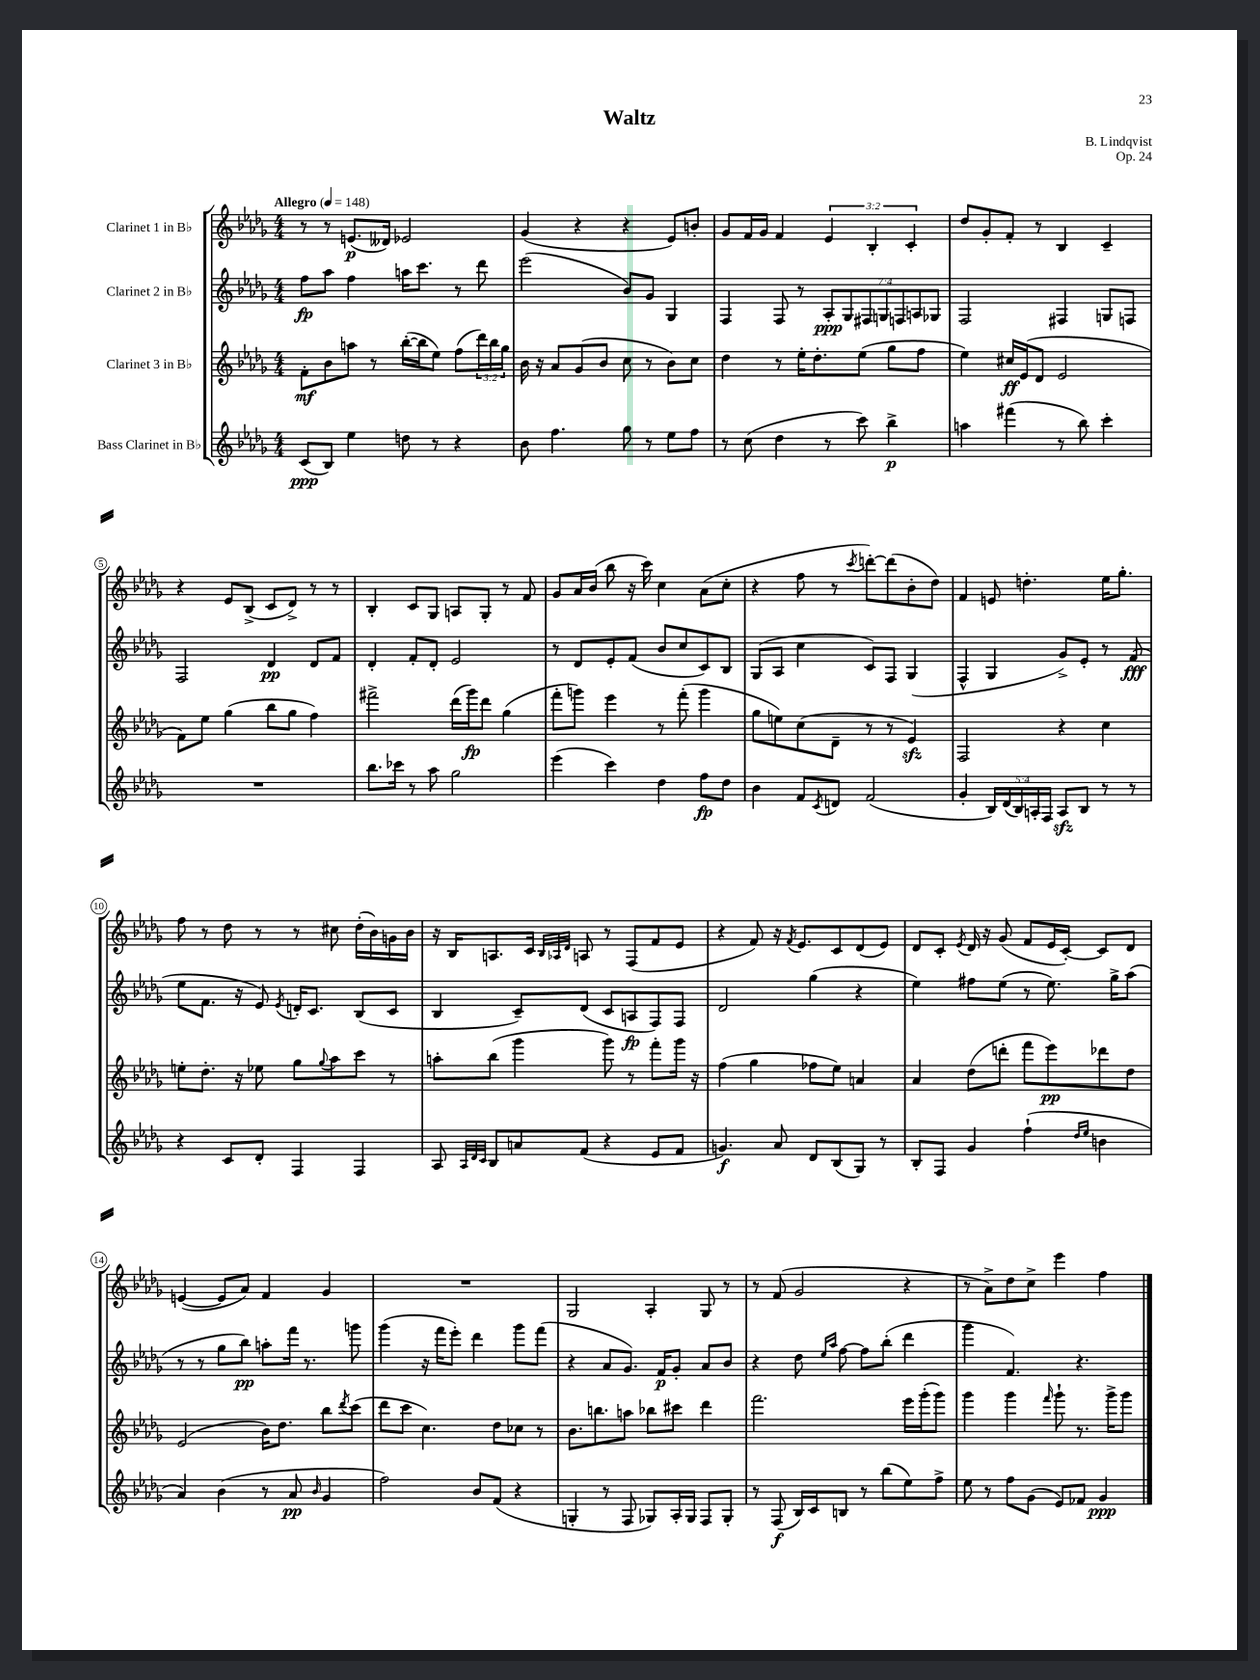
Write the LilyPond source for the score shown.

\header { title = "Waltz" composer = "B. Lindqvist" opus = "Op. 24" }
<<
\new StaffGroup <<
\new Staff = "s0" \with { instrumentName = "Clarinet 1 in Bb" } {
    \clef treble \key des \major \numericTimeSignature \time 4/4 \override Staff.TupletNumber.text = #tuplet-number::calc-fraction-text \tempo "Allegro" 4 = 148
    r8 r8 e'8.\p( deses'16) ees'2 |
    ges'4( r4 r4 ees'8) b'8-. |
    ges'8 f'16 ges'16 f'4 \tuplet 3/2 { ees'4 bes4-. c'4-. } |
    des''8 ges'8-. f'8-. r8 bes4 c'4-- |
    r4 ees'8 bes8->( c'8 des'8->) r8 r8 |
    bes4-. c'8 ges8 a8 ges8-. r8 f'8 |
    ges'8 aes'16 bes'16( bes''8 r16 c'''16) c''4 aes'8( c''8-. |
    r4 f''8 r8 \acciaccatura { c'''8 } d'''8~-.) d'''8( bes'8-. des''8) |
    f'4 e'8 d''4.-. ees''16 ges''8.-. |
    f''8 r8 des''8 r8 r8 cis''8 des''16-.( bes'16) g'16 bes'16 |
    r16 bes16 a8. c'16 \grace { bes32 aes32 des'32 } a8 r8 f8( f'8 ees'8 |
    r4 f'8) r16 \acciaccatura { f'8 } ees'8. c'8 des'8( ees'8) |
    des'8 c'8-. \acciaccatura { ees'8 } des'16 r16 ges'8( f'8 ees'16 c'16~-.) c'8 des'8 |
    e'4~( e'8 aes'8) f'4 ges'4 |
    R1 |
    ges2 aes4-. ges8 r8 |
    r8 f'8( ges'2 r4 |
    r8 aes'8->) des''8 c''8-> ees'''4 f''4 \bar "|." |
}
\new Staff = "s1" \with { instrumentName = "Clarinet 2 in Bb" } {
    \clef treble \key des \major \numericTimeSignature \time 4/4 \override Staff.TupletNumber.text = #tuplet-number::calc-fraction-text
    f''8\fp aes''8 f''4 a''16 c'''8. r8 des'''8 |
    ees'''2( bes'8) ges'8 ges4 |
    f4 f8 r8 \tuplet 7/4 { aes8-.\ppp ges8 fis8 g8 f8 a8 ges8 } |
    f2 fis4 g8 f8 |
    f2 des'4\pp des'8 f'8 |
    des'4-. f'8-. des'8-. ees'2 |
    r8 des'8 ees'8-. f'8( bes'8 c''8 c'8) bes8 |
    ges8( aes8 c''4 c'8) f8 ges4( |
    f4-^ ges4 ges'8->) ees'8-. r8 f'8\fff( |
    ees''8 f'8. r16 ees'8) \acciaccatura { ees'8 } d'16-. c'8. bes8( c'8 |
    bes4 c'8--) des'8( c'8 a8\fp f8) f8 |
    des'2 ges''4( r4 |
    ees''4) fis''8 ees''8( r8 ees''8.) ges''16-> aes''8( |
    r8 r8 ges''8 bes''8\pp) a''8-. f'''16 r8. g'''8 |
    ges'''4( r16 f'''16 ees'''8-.) des'''4 ges'''8 f'''8( |
    r4 aes'8 ges'8.) f'16\p ges'8-. aes'8 bes'8 |
    r4 des''8 \grace { ees''16 aes''16 } f''8~ f''8 bes''8-.( des'''4 |
    ges'''4 f'4.) r4. \bar "|." |
}
\new Staff = "s2" \with { instrumentName = "Clarinet 3 in Bb" } {
    \clef treble \key des \major \numericTimeSignature \time 4/4 \override Staff.TupletNumber.text = #tuplet-number::calc-fraction-text
    f'8-.\mf bes'8 a''8 r8 bes''16~-.( bes''16 ees''8) f''8( \tuplet 3/2 { des'''16) bes''16 ges''16 } |
    bes'16 r16 aes'8 ges'8( bes'8 c''8 r8 bes'8) c''8 |
    des''4 r8 ees''16-. des''8.-. ees''8( ges''8 f''8 |
    ees''4) cis''16\ff ees'16( des'8 ees'2 |
    f'8) ees''8 ges''4( bes''8 ges''8 f''4) |
    fis'''2-> des'''16( ges'''16\fp) des'''8 ges''4( |
    f'''8-. g'''8) ees'''4 r8 f'''8-.( g'''4 |
    ges''8 e''8) c''8( des'8-- r8 r8 ees'4\sfz) |
    f2 r4 c''4 |
    e''8-. des''8.-. r16 ees''8 ges''8 \appoggiatura { ges''8 } aes''8 c'''8 r8 |
    a''8-. bes''8( ges'''4 ges'''8) r8 f'''8-. ges'''16 r16 |
    f''4( ges''4 fes''8 ees''8) a'4 |
    aes'4 des''8( d'''8-. f'''8 ees'''8\pp) des'''8 des''8 |
    ees'2( bes'16) des''8. bes''8 \acciaccatura { des'''8 } c'''8( |
    des'''8 c'''8 c''4.) des''8 ces''8 r8 |
    bes'8. b''8. a''8 bes''8 cis'''8 des'''4 |
    f'''2. ees'''16 ges'''16-.( ges'''8) |
    ges'''4 ges'''4 \grace { f'''16 } ges'''8-! r8. ges'''16-> ges'''8 \bar "|." |
}
\new Staff = "s3" \with { instrumentName = "Bass Clarinet in Bb" } {
    \clef treble \key des \major \numericTimeSignature \time 4/4 \override Staff.TupletNumber.text = #tuplet-number::calc-fraction-text
    c'8\ppp( bes8) ees''4 d''8 r8 r4 |
    bes'8 f''4. ges''8 r8 ees''8 f''8 |
    r8 c''8( des''4 r8 c'''8) bes''4->\p |
    a''4 fis'''4( r8 bes''8) c'''4-. |
    R1 |
    bes''8. ces'''16 r8 aes''8 ges''2 |
    ees'''4( c'''4) des''4 f''8\fp des''8 |
    bes'4 f'8 \acciaccatura { c'8 } d'8 f'2( |
    ges'4-. \tuplet 5/4 { bes16) des'16( bes16) a16-. f16 } a8\sfz bes8 r8 r8 |
    r4 c'8 des'8-. f4 f4 |
    aes8 \grace { aes32 des'32 c'32 } bes8 a'8 f'8( r4 ees'8 f'8 |
    g'4.\f) aes'8 des'8 bes8( ges8) r8 |
    bes8-. f8 ges'4 f''4-!( \grace { des''16 ees''16 } b'4 |
    aes'4) bes'4( r8 aes'8\pp \grace { bes'16 } ges'4 |
    f''2) bes'8 f'8( r4 |
    g4-. r8 f8 ges8) aes16-. ges16 f8 ges8-. |
    r8 f8\f( bes16) c'16 b8 r8 bes''8( ees''8) f''8-> |
    ees''8 r8 f''8 ges'8( ees'8) fes'8 ges'4\ppp \bar "|." |
}
>>
>>
\layout { \context { \Score \override BarNumber.stencil = #(make-stencil-circler 0.1 0.3 ly:text-interface::print) } }
